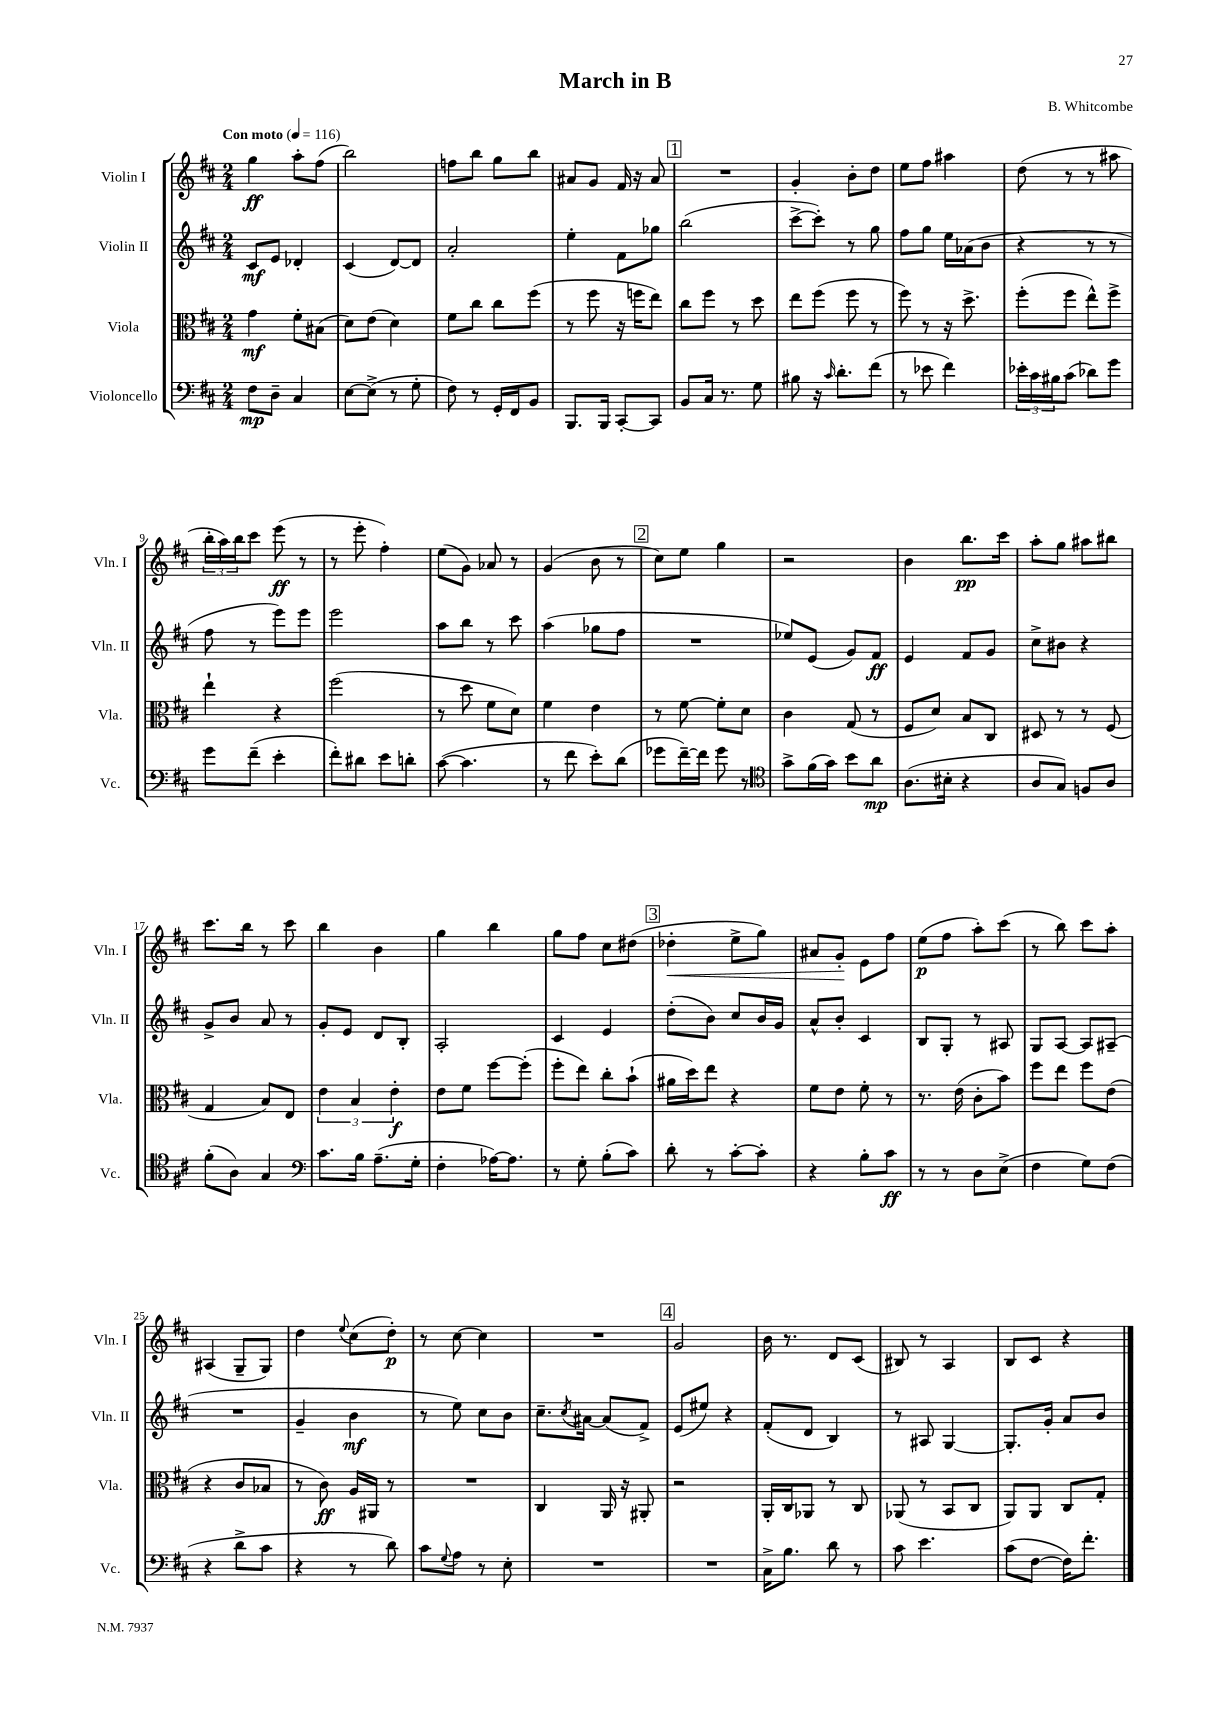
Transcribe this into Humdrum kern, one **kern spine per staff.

**kern	**kern	**kern	**kern
*staff4	*staff3	*staff2	*staff1
*clefF4	*clefC3	*clefG2	*clefG2
*k[f#c#]	*k[f#c#]	*k[f#c#]	*k[f#c#]
*M2/4	*M2/4	*M2/4	*M2/4
*MM116	*MM116	*MM116	*MM116
8F#	4g	8c#	4gg
8D~	.	8e	.
4C#	8f#'	4d-'	8aa'
.	(8B#	.	(8ff#
=	=	=	=
[8E	8d)	(4c#	2bb)
(8E^]	(8e	.	.
8r	4d)	[8d)	.
8G'	.	8d]	.
=	=	=	=
8F#)	8f#	2a'	8ff
8r	8cc#	.	8bb
16GG'	8cc#	.	8gg
16FF#	.	.	.
8BB	(8ff#	.	8bb
=	=	=	=
8.BBB	8r	4ee'	8a#
.	8ff#	.	8g
16BBB	.	.	.
[8CC#'	16r	8f#	16f#
.	16ff	.	16r
8CC#]	8ee)	8gg-	8a#
=	=	=	=
8BB	8cc#	(2bb	2r
16C#	8ff#	.	.
8.r	.	.	.
.	8r	.	.
8G	8dd	.	.
=	=	=	=
8B#	8ee	[8ccc#^	4g'
16r	(8ff#	8ccc#'])	.
16qqc#	.	.	.
8.d'	.	.	.
.	8ff#	8r	8b'
(8f#	8r	8gg	8dd
=	=	=	=
8r	8ff#)	8ff#	8ee
8e-	8r	8gg	8ff#
4f#)	16r	16ee	4aa#
.	8.dd^	(16a-	.
.	.	8b	.
=	=	=	=
24e-'	(8ff#'	4r	(8dd
24c#	.	.	.
24B#	.	.	.
(8c#	8ff#	.	8r
8d-)	8ee^^)	8r	8r
8g	8ff#^	8r	8aa#
=	=	=	=
8g	4ee`	8ff#	24bb'
.	.	.	24aa)
.	.	.	24bb
(8f#~	.	8r	8ccc#
4e'	4r	8eee)	(8eee
.	.	8eee	8r
=	=	=	=
8f#')	(2ff#	2eee	8r
8d#	.	.	8eee'
8e	.	.	4ff#')
8d'	.	.	.
=	=	=	=
([8c#	8r	8aa	(8ee
4.c#]	8dd	8bb	8g)
.	8f#	8r	8a-
.	8d)	8ccc#	8r
=	=	=	=
8r	4f#	(4aa	(4g
8f#	.	.	.
8e')	4e	8gg-	8b
(8d	.	8ff#	8r
=	=	=	=
8g-	8r	2r	8cc#)
[16f#~)	[8f#	.	8ee
16f#]	.	.	.
8g-	8f#']	.	4gg
8r	8d	.	.
=	=	=	=
*clefC4	*	*	*
8g^	4c#	8ee-)	2r
(16f#	.	(8e	.
16g)	.	.	.
8b	(8G	8g)	.
8a	8r	8f#	.
=	=	=	=
(8.A	8F#	4e	4b
.	8d)	.	.
16B#'	.	.	.
4r	8B	8f#	8.bb
.	8C#	8g	.
.	.	.	16ccc#
=	=	=	=
8A	8D#	8cc#^	8aa'
8G)	8r	8b#	8gg
8F	8r	4r	8aa#
8A	(8F#	.	8bb#
=	=	=	=
(8f#'	4G	8g^	8.ccc#
8A)	.	8b	.
.	.	.	16bb
4G	8B)	8a	8r
.	8E	8r	8ccc#
=	=	=	=
*clefF4	*	*	*
8.c#	6e	8g'	4bb
.	.	8e	.
.	6B	.	.
16B	.	.	.
(8.A~	.	8d	4b
.	6e'	.	.
.	.	8B'	.
16G'	.	.	.
=	=	=	=
4F#'	8e	2A'	4gg
.	8f#	.	.
[16A-)	[8ff#	.	4bb
8.A-]	.	.	.
.	(8ff#']	.	.
=	=	=	=
8r	8ff#'	4c#	8gg
8G'	8ee)	.	8ff#
(8B'	8cc#'	4e	8cc#
8c#)	(8b`	.	(8dd#
=	=	=	=
8d'	16a#	(8dd'	4dd-'
.	16dd)	.	.
8r	8ee	8b)	.
[8c#'	4r	8cc#	8ee^
8c#']	.	16b	8gg)
.	.	16g	.
=	=	=	=
4r	8f#	8a^^	8a#
.	8e	8b'	8g'
8B'	8f#'	4c#	8e
8c#	8r	.	8ff#
=	=	=	=
8r	8.r	8B	(8ee
8r	.	8G'	8ff#
.	(16e	.	.
8D	8c#'	8r	8aa')
(8E^	8b)	8A#	(8ccc#
=	=	=	=
4F#	8ff#	8G	8r
.	8ee	[8A	8bb)
8G)	8ff#	8A]	8ccc#
(8F#	(8e	(8A#~	8aa'
=	=	=	=
4r	4r	2r	(4A#
8d^	8c#	.	8G~
8c#	8B-	.	8G)
=	=	=	=
4r	8r	4g~	4dd
.	8c#)	.	.
.	.	.	8qqee
8r	16A	4b	(8cc#
.	16AA#	.	.
8d)	8r	.	8dd')
=	=	=	=
8c#	2r	8r	8r
8qqG	.	.	.
8A	.	8ee)	[8cc#
8r	.	8cc#	4cc#]
8E'	.	8b	.
=	=	=	=
2r	4C#	8.cc#~	2r
.	.	8qcc#	.
.	.	[16a#	.
.	16AA	(8a#]	.
.	16r	.	.
.	8AA#'	8f#^)	.
=	=	=	=
2r	2r	(8e	2g
.	.	8ee#)	.
.	.	4r	.
=	=	=	=
16C#^	16AA'	(8f#'	16b
8.B	16C#	.	8.r
.	8AA-	8d	.
8d	8r	4B)	8d
8r	8C#	.	(8c#
=	=	=	=
8c#	(8AA-	8r	8B#)
4.e	8r	8A#	8r
.	8BB	[4G	4A
.	8C#	.	.
=	=	=	=
(8c#	8AA)	8.G']	8B
[8F#	8AA	.	8c#
.	.	16g'	.
16F#])	8C#	8a	4r
8.f#'	.	.	.
.	8G'	8b	.
==	==	==	==
*-	*-	*-	*-
